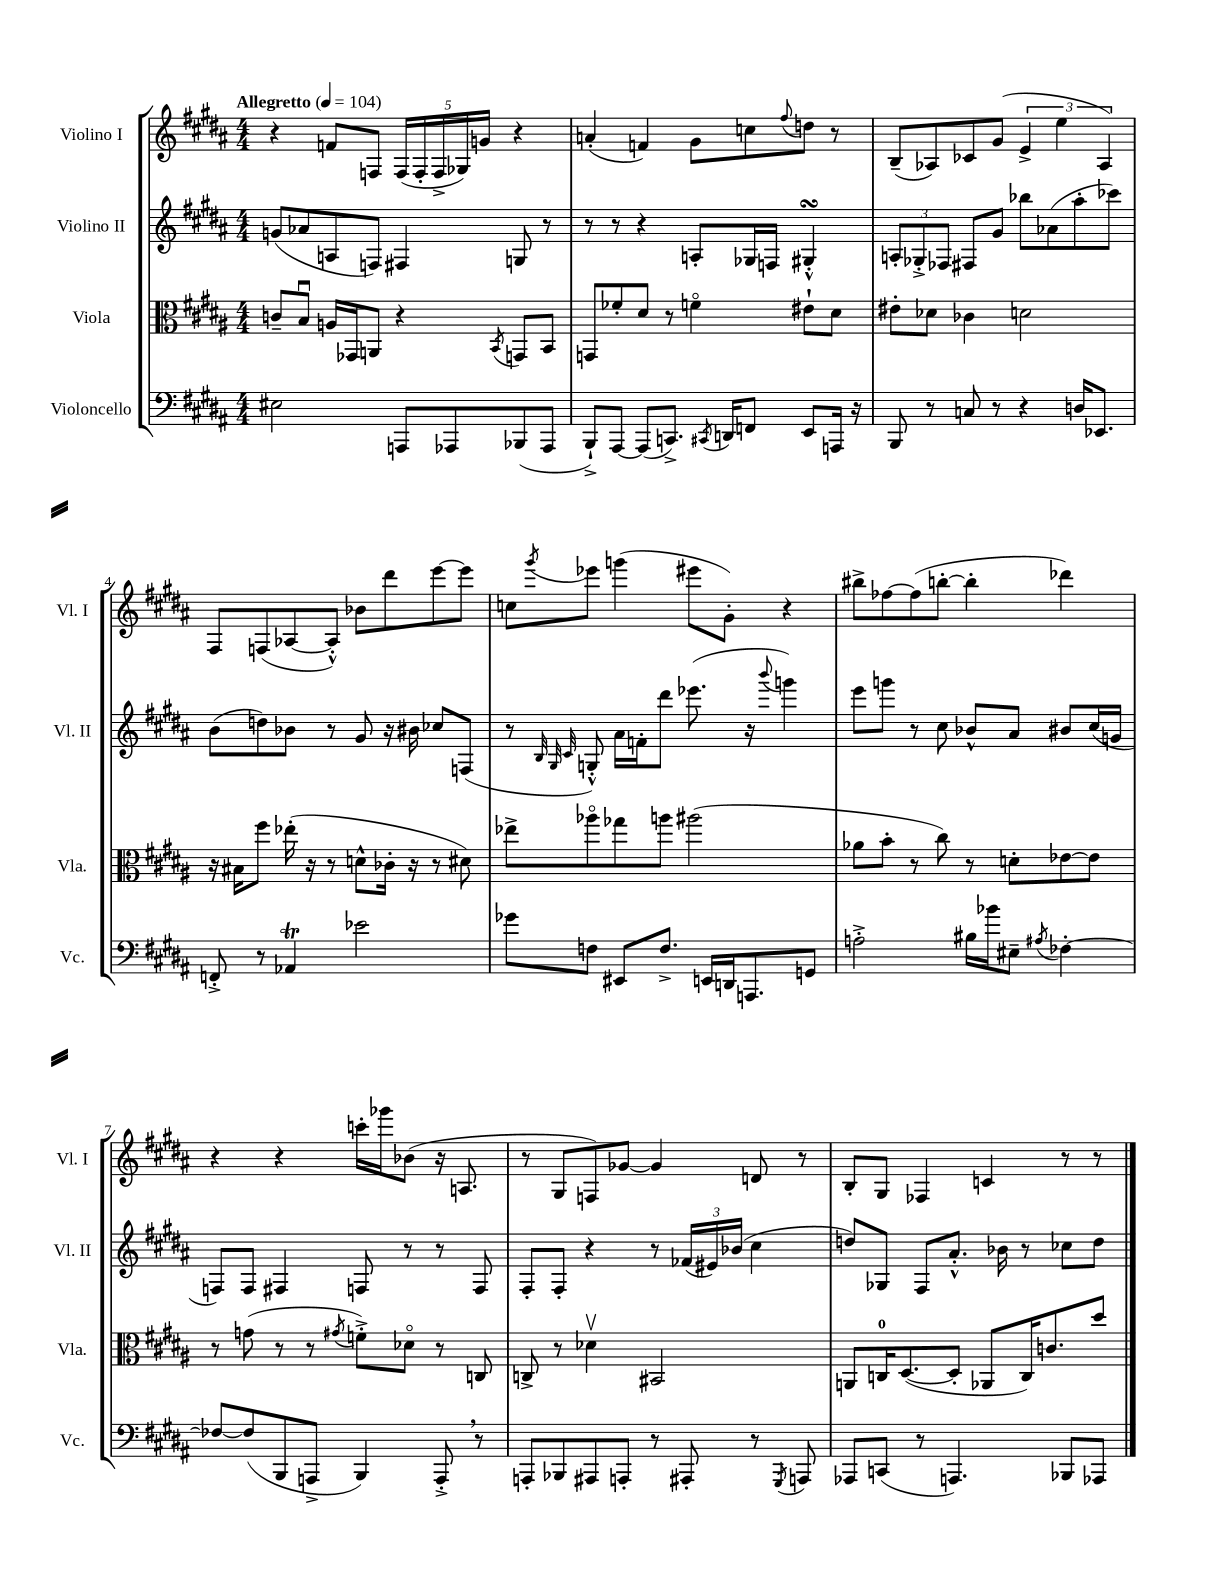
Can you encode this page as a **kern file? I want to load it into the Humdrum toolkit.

**kern	**kern	**kern	**kern
*staff4	*staff3	*staff2	*staff1
*clefF4	*clefC3	*clefG2	*clefG2
*k[f#c#g#d#a#]	*k[f#c#g#d#a#]	*k[f#c#g#d#a#]	*k[f#c#g#d#a#]
*M4/4	*M4/4	*M4/4	*M4/4
*MM104	*MM104	*MM104	*MM104
2E#	8c~	(8g	4r
.	8Bu	8a-	.
.	16A	8A	8f
.	16GG-	.	.
.	8AA	8F)	8F
8AAA	4r	4F#	(20F
.	.	.	20F'
.	.	.	20F^
8AAA-	.	.	.
.	.	.	20G-)
.	.	.	20g
.	8qBB	.	.
(8BBB-	8GG	8G	4r
8AAA-	8BB	8r	.
=	=	=	=
8BBB`^)	8GG	8r	(4a'
[8AAA#	8f-'	8r	.
(8AAA#]	8d#	4r	4f)
8.CC^)	8r	.	.
.	4fo	8A'	8g#
8qCC#	.	.	.
16DD	.	.	.
8FF	.	16G-	8cc
.	.	16F	.
.	.	.	8qqff#
8EE	8e#`	4G#'^^	8dd
16AAA	8d#	.	8r
16r	.	.	.
=	=	=	=
8BBB	8e#'	12A'	(8B~
.	.	12G-'^	.
8r	8d-	.	8A-)
.	.	12F-	.
8C	4c-	8F#	8c-
8r	.	8g#	(8g#
4r	2d	8bb-	6e^
.	.	(8a-	.
.	.	.	6ee
16D	.	8aa#'	.
8.EE-	.	.	.
.	.	.	6A-)
.	.	8ccc-)	.
=	=	=	=
8FF'^	16r	(8b	8F#
.	16B#	.	.
8r	8ff#	8dd)	(8F
4AA-	(16ee-'	8b-	[8A-
.	16r	.	.
.	8r	8r	8A-'^^])
2e-	8d^^	8g#	8b-
.	16c-'	16r	8ddd#
.	16r	16b#	.
.	8r	8cc-	[8eee
.	8d#)	(8F	8eee]
=	=	=	=
8g-	8ee-^	8r	8cc
.	.	32qqB	.
.	.	32qqG#	.
.	.	32qqc#	8qggg#
8F	8aa-o	8G'^^)	8eee-
8EE#	8gg-	16a#	(4ggg
.	.	16f'	.
8.F^	8aa	8ddd#	.
.	(2aa#	(8.eee-	8eee#
16EE	.	.	.
16DD	.	.	8g#')
8.AAA	.	16r	.
.	.	8qqbbb	.
.	.	4ggg)	4r
8GG	.	.	.
=	=	=	=
2A'^	8a-	8eee	8bb#^
.	8b'	8ggg	[8ff-
.	8r	8r	(8ff-]
.	8cc#)	8cc#	[8bb'
16B#	8r	8b-^^	4bb']
16b-	.	.	.
8E#~	8d'	8a#	.
8qA#	.	.	.
[4F-'	[8e-	8b#	4ddd-)
.	8e-]	(16cc#	.
.	.	16g	.
=	=	=	=
8F-_	8r	8F)	4r
(8F-]	(8g	8F	.
8BBB	8r	4F#	4r
8AAA^	8r	.	.
.	8qg#	.	.
4BBB)	8f'^)	8F	16ccc'
.	.	.	16ggg-
.	8d-o	8r	(8b-
8AAA'^	8r	8r	16r
.	.	.	8.A
8r	8C	8F	.
=	=	=	=
8AAA'	8C^	8F#'	8r
8BBB-	8r	8F#'	8G#
8AAA#	4d-v	4r	8F)
8AAA'	.	.	[8g-
8r	2BB#	8r	4g-]
8AAA#'	.	(24f-	.
.	.	24e#)	.
.	.	(24b-	.
8r	.	4cc#	8d
8qGGG#	.	.	.
8AAA	.	.	8r
=	=	=	=
8AAA-	8AA	8dd)	8B'
(8CC	16C	8G-	8G#
.	([8.D#	.	.
8r	.	8F#	4F-
4.AAA)	8D#']	8.a#'^^	.
.	8AA-	.	4c
.	.	16b-	.
.	16C)	8r	.
.	8.c	.	.
8BBB-	.	8cc-	8r
8AAA-	8dd#	8dd	8r
==	==	==	==
*-	*-	*-	*-
